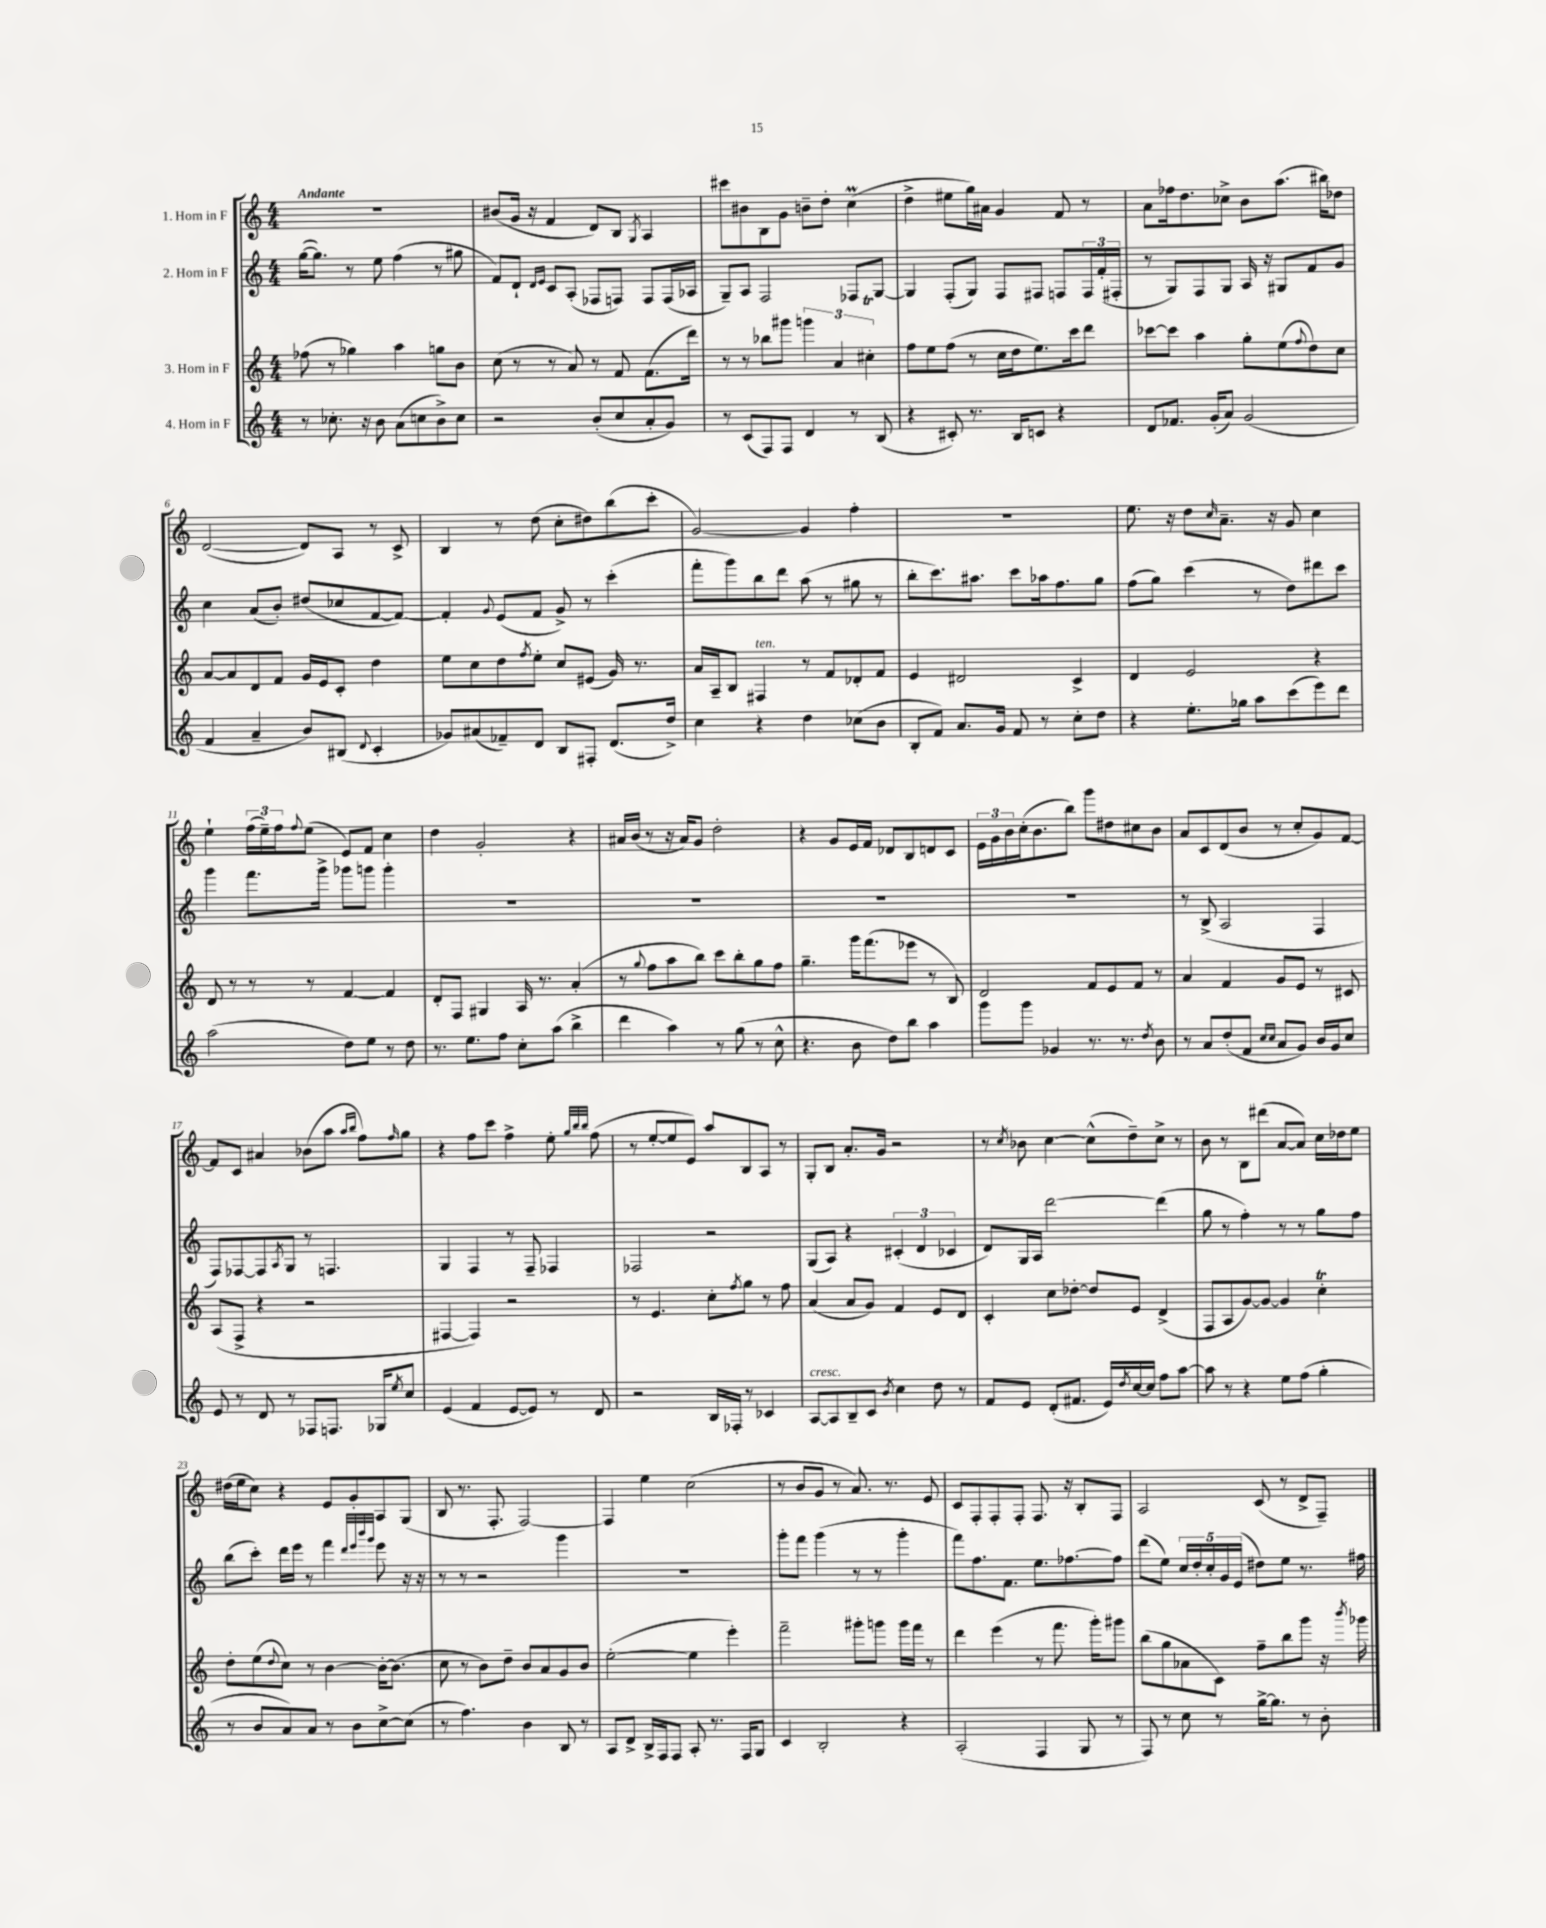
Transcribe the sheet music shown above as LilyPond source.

<<
\new StaffGroup <<
\new Staff = "s0" \with { instrumentName = "1. Horn in F" } {
    \clef treble \key c \major \numericTimeSignature \time 4/4 \tempo "Andante"
    R1 |
    bis'8( g'16 r16 f'4 d'8) b8 \acciaccatura { g8 } a4 |
    cis'''8 bis'8 b8 g'8 b'8-- d''8-. c''4\prall( |
    d''4-> eis''8 g''16) ais'16 g'4 f'8 r8 |
    a'8 fes''16 d''8. ces''8-> b'8 a''8.( bis''16) des''8 |
    d'2~( d'8) a8 r8 c'8-> |
    b4 r8 d''8( c''8-. dis''8) b''8( c'''8-. |
    g'2~) g'4 f''4-. |
    R1 |
    e''8. r16 d''8 \grace { c''16 } a'8.-- r16 g'8 c''4 |
    e''4-! \tuplet 3/2 { f''16( e''16--) f''16 } \appoggiatura { f''8 } e''8( e'8) f'8 c''4 |
    d''4 g'2-. r4 |
    ais'16 b'16( r8 r16 ais'16) g'8 d''2-. |
    r4 g'8 e'16 f'16 des'8 b8 d'8 c'8 |
    \tuplet 3/2 { e'16 g'16 b'16 } c''16-.( b'8. b''8) g'''8 dis''8 cis''8 b'8 |
    a'8 c'8 d'8( b'8 r8 c''8-. g'8) f'8~ |
    f'8 c'8 ais'4 bes'8( a''8 \grace { a''16 b''16 } f''8) \grace { f''16 } g''8 |
    r4 f''8 c'''8 f''4-> e''8-. \grace { g''32 b''32 b''32 } f''8( |
    r8 e''8~-. e''8 e'8) a''8 b8 a8 r8 |
    g8-. b8 a'8.-. g'16 r2 |
    r8 \acciaccatura { c''8 } bes'8 c''4~ c''8-^( d''8--) c''8-> r8 |
    b'8 r8 b8 dis'''8( a'8~ a'8) c''16 des''16 e''8 |
    dis''16( e''16 c''8) r4 e'8 g'8-. a8 g8( |
    b8 r8. f8.-. f2~) |
    f4 e''4 c''2( |
    r8 b'8 g'8 r8 a'8.) r8. e'8 |
    c'8 f8-. f8-. f8-. f8. r16 b8-. f8 |
    a2 c'8( r8 d'8-> f8--) \bar "|." |
}
\new Staff = "s1" \with { instrumentName = "2. Horn in F" } {
    \clef treble \key c \major \numericTimeSignature \time 4/4
    g''16~( g''8.) r8 e''8 f''4( r8 gis''8 |
    f'8) d'8-! \grace { d'16 e'16 } c'8 a8-.( fes8 f8) f8 f16( aes16 |
    g8--) a8 f2 fes8 g8~ |
    g4 f8-.( g8) f8 fis8 f8 \tuplet 3/2 { f16 f'16-.( fis16-. } |
    r8 g8) f8 g8 a16 r16 gis8 f'8 g'8 |
    c''4 a'8( b'8-.) dis''8( ces''8 f'8~ f'8~) |
    f'4-. \appoggiatura { g'8 } e'8( f'8 g'8->) r8 c'''4-.( |
    f'''8-. g'''8) b''8 d'''8 a''8( r8 gis''8 r8 |
    b''8-. c'''8.) ais''8. c'''8 aes''16 f''8. g''8 |
    f''8( g''8) c'''4( r8 d''8) dis'''8 c'''8 |
    g'''4 f'''8. g'''16-> ges'''8 g'''8 g'''4-. |
    R1 |
    R1 |
    R1 |
    R1 |
    r8 b8->( a2 f4 |
    f8) fes8~ fes8 \acciaccatura { a8 } g8 r8 f4. |
    g4 f4 r8 f8-- fes4 |
    fes2 r2 |
    g8( a8) r4 \tuplet 3/2 { cis'4-.( d'4 ces'4 } |
    d'8) g16 a16 d'''2~ d'''4( |
    g''8 r8 f''4-.) r8 r8 g''8 f''8 |
    b''8( c'''8-.) d'''16 e'''16 r8 f'''4 \grace { d'''32 e'''32 b'''32 g'''32 } e'''8 r16 r16 |
    r8 r8 r2 g'''4 |
    R1 |
    g'''8-. f'''8 g'''4( r8 r8 g'''4-. |
    f'''8) f''8. f'8. e''8. fes''8.~ fes''8 |
    d'''8( e''8) \tuplet 5/4 { c''16 d''16-. c''16-. g'16 e'16( } dis''8) e''8 r8. fis''16 \bar "|." |
}
\new Staff = "s2" \with { instrumentName = "3. Horn in F" } {
    \clef treble \key c \major \numericTimeSignature \time 4/4
    fes''8( r8 ges''4) a''4 g''8 b'8 |
    c''8( r8 r8 a'8) r8 f'8 f'8.( d'''16) |
    r8 r8 bes''8 gis'''8 \tuplet 3/2 { g'''4 a'4 cis''4-.\trill } |
    f''8 e''8 f''8( r8 c''16 d''16 e''8.) c'''16 d'''8 |
    ces'''8~ ces'''8 a''4 g''8-. e''8( \appoggiatura { f''8 } d''8) c''8 |
    a'8~ a'8 d'8 f'8 g'16 e'16 c'8-. d''4 |
    e''8 c''8 d''8 \acciaccatura { f''8 } e''8-. c''8 eis'8( g'16) r8. |
    a'16 a16-- b8 fis4^\markup { \italic "ten." } r8 f'8 des'8-. f'8 |
    e'4 dis'2 c'4-> |
    d'4 e'2 r4 |
    d'8 r8 r8 r8 f'4~ f'4 |
    d'8-. f8 gis4 a16 r8. a'4-.( |
    r8 \appoggiatura { g''8 } f''8 a''8 b''8) c'''8 b''8-. g''8 f''8 |
    g''4.-- g'''16 f'''8.( ees'''8 r8 b8) |
    d'2 f'8 e'8 f'8 r8 |
    a'4 f'4 g'8 e'8 r8 cis'8 |
    a8( f8-> r4 r2 |
    fis4~ fis4) r2 |
    r8 e'4. c''8-. \acciaccatura { f''8 } g''8 r8 f''8 |
    a'4( a'8 g'8) f'4 e'8 d'8 |
    c'4-. c''8 des''8~-. des''8 e'8 d'4->( |
    f8 a8 g'8~) g'8~ g'4 c''4-.\trill |
    d''8-. e''8( \appoggiatura { d''8 } c''8) r8 b'4~ b'16~-. b'8.( |
    c''8 r8 b'8) d''8-- b'8 a'8 g'8 b'8 |
    e''2~-.( e''4 e'''4-.) |
    f'''2-- gis'''8-. g'''8 g'''16 f'''16 r8 |
    d'''4 e'''4( r8 f'''8. g'''16-.) gis'''8 |
    b''8( g''8 aes'8 c'8) f''8-- b''8 g'''8 r16 \acciaccatura { b'''8 } ges'''16 \bar "|." |
}
\new Staff = "s3" \with { instrumentName = "4. Horn in F" } {
    \clef treble \key c \major \numericTimeSignature \time 4/4
    r8 ces''8.-. r16 b'8 a'8( c''8 b'8->) c''8 |
    r2 b'8-.( c''8 a'8-. g'8) |
    r8 c'8( f8) f8 d'4 r8 b8( |
    r4 cis'8-.) r8. b16 c'8 r4 |
    d'8 fes'8. g'16-.( a'8) g'2( |
    f'4 a'4-- b'8) bis8( \appoggiatura { d'8 } c'4-. |
    ges'8) ais'8( fes'8--) d'8 b8 fis8-. d'8.( d''16->) |
    c''4 r4 d''4 ces''8( b'8 |
    b8-. f'8) a'8. g'16 f'8 r8 c''8-. d''8 |
    r4 e''8.-. ges''16 a''8 c'''8( e'''8) d'''8 |
    a''2( d''8) e''8 r8 d''8 |
    r8. e''8. f''8 c''8-. a''8( b''4-> |
    d'''4 a''4) r8 g''8( r8 c''8-^ |
    r4. b'8 d''8) b''8 a''4 |
    g'''8 g'''8 ges'4 r8. r8. \acciaccatura { d''8 } b'8 |
    r8 a'8 d''8-.( f'8 \grace { c''16 c''16 } a'8 g'8) b'16 g'16 c''8 |
    e'8 r8 d'8 r8 fes8 f8. ges16 \acciaccatura { e''8 } c''8 |
    e'4( f'4 e'8~ e'8) r8 d'8 |
    r2 b16 fes16-. r8 ces'4 |
    a8~^\markup { \italic "cresc." } a8 b8-- c'8 \acciaccatura { b'8 } c''4 d''8 r8 |
    f'8 e'8 d'8-.( fis'8. e'16) \acciaccatura { d''8 } c''16~ c''16 f''8 a''8~ |
    a''8 r8 r4 e''8 f''8( g''4-. |
    r8 b'8 a'8) a'8 r8 b'8 c''8~-> c''8( |
    r8 f''4.) b'4 b8 r8 |
    a8 d'8-> b16-> f16 f8 a8-. r8. f16 g8 |
    c'4 b2-. r4 |
    a2-.( f4 g8 r8 |
    f8) r8 c''8 r8 g''16~-> g''8. r8 b'8-. \bar "|." |
}
>>
>>
